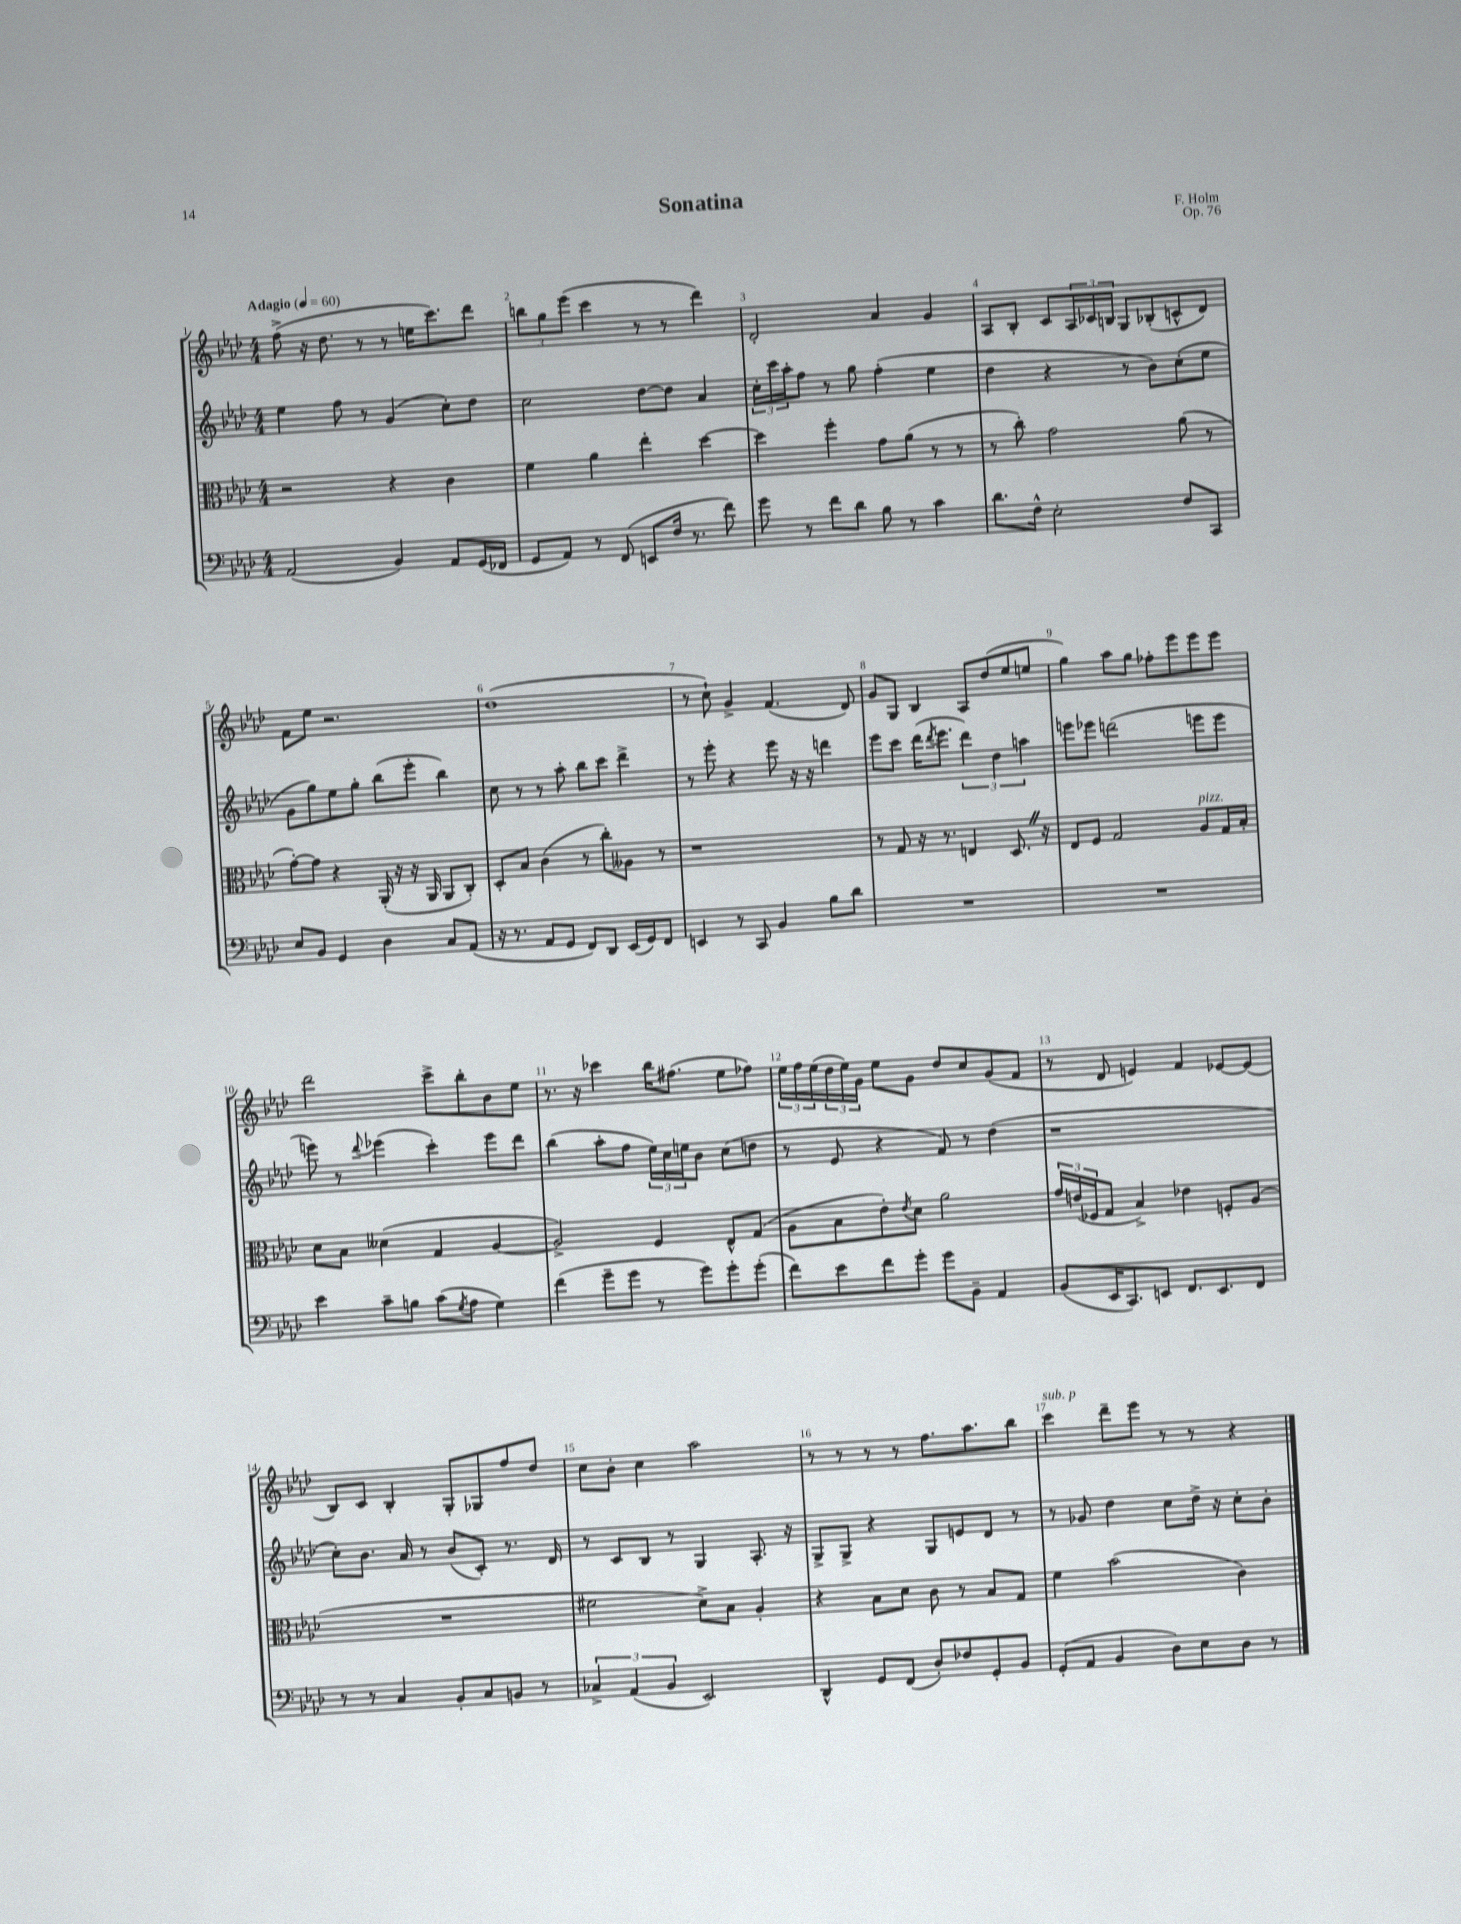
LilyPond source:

\header { title = "Sonatina" composer = "F. Holm" opus = "Op. 76" }
<<
\new StaffGroup <<
\new Staff = "s0" {
    \clef treble \key aes \major \numericTimeSignature \time 4/4 \tempo "Adagio" 4 = 60
    f''8->( r16 des''8. r8 r8 e''16 c'''8.) des'''8 |
    \tuplet 3/2 { b''8 g''8 ees'''8( } c'''4 r8 r8 des'''4) |
    des'2-. aes'4 g'4 |
    aes8 bes8-. c'8 \tuplet 3/2 { aes16 ces'16 b16 } g8 bes8-.( c'8-^ des'8) |
    f'8 ees''8 r2. |
    des''1( |
    r8 c''8-!) g'4-> f'4.( des'8) |
    g'8 g8 bes4 aes8 des''8( ees''8 e''8 |
    g''4) aes''8 g''8 fes''8-. ees'''8 ees'''8 ees'''8 |
    des'''2 c'''8-> bes''8-. bes'8 ees''8 |
    r8. r16 ces'''4 bes''16 fis''8.( ees''8 fes''8) |
    \tuplet 3/2 { ees''16 f''16 ees''16( } \tuplet 3/2 { des''16 ees''16) g'16 } ees''8 g'8 des''8 c''8 g'8( f'8 |
    r8 des'8 e'4) f'4 ees'8~ ees'8( |
    bes8) c'8 bes4-. g8-. ges8 f''8 des''8 |
    c''8 bes'8-. c''4 aes''2 |
    r8 r8 r8 r8 f''8. aes''8. bes''8 |
    c'''4^\markup { \italic "sub. p" } des'''8-- ees'''8 r8 r8 r4 \bar "|." |
}
\new Staff = "s1" {
    \clef treble \key aes \major \numericTimeSignature \time 4/4
    ees''4 f''8 r8 g'4( c''8-.) des''8 |
    c''2 des''8~ des''8 aes'4 |
    \tuplet 3/2 { c''16-. c'''16 aes''16-. } f''8 r8 g''8 f''4-.( ees''4 |
    des''4 r4 r8 bes'8) c''8-.( ees''8 |
    g'8 g''8) ees''8 g''8-. bes''8( ees'''8-. bes''4) |
    c''8 r8 r8 aes''8-. bes''8 c'''8 des'''4-> |
    r8 ees'''8-. r4 ees'''8 r16 r16 d'''4 |
    ees'''8 c'''8 des'''16( \acciaccatura { des'''8 } ees'''8. \tuplet 3/2 { des'''4) des''4 a''4 } |
    e'''8 ees'''8 d'''2( e'''8 e'''8 |
    e'''8) r8 \appoggiatura { des'''8 } ees'''4( c'''4-.) ees'''8 des'''8 |
    bes''4( aes''8-. f''8 \tuplet 3/2 { ees''16) c''16 e''16 } bes'8 c''8( d''8 |
    r8 ees'8 r4 f'8) r8 des''4( |
    r1 |
    c''8-.) bes'8. aes'16 r8 bes'8( c'8-.) r8. des'16 |
    r8 c'8 bes8 r8 g4 aes8.-. r16 |
    g8-> g8-> r4 g8 e'8 des'8 r8 |
    r8 ges'8 des''4 c''8 des''16-> r16 c''8-. bes'8-. \bar "|." |
}
\new Staff = "s2" {
    \clef alto \key aes \major \numericTimeSignature \time 4/4
    r2 r4 c'4 |
    f'4 aes'4 ees''4-. des''4~ |
    des''4 f''4-. g'8 aes'8( r8 r8 |
    r8 c''8-.) g'2 aes'8( r8 |
    g'8~-.) g'8 r4 aes,16-.( r16 r16 aes,16 aes,8 c8-.) |
    des8-. bes8 c'4( r8 c''8-.) aeses8 r8 |
    r1 |
    r8 g8 r16 r8. e4 des8. \once \override BreathingSign.text = \markup { \musicglyph "scripts.caesura.straight" } \breathe r16 |
    ees8 f8 g2 aes8^\markup { \italic "pizz." } g16 bes16-. |
    des'8 bes8 deses'4( g4 aes4~ |
    aes2->) f4 ees8-^ g8( |
    aes8 bes8 ees'8-.) \acciaccatura { ees'8 } des'8 aes'2 |
    \tuplet 3/2 { g'16 e'16( fes16 } g8 bes4->) ees'4 f8-. aes8( |
    R1 |
    fis'2 des'8->) bes8 aes4-. |
    r4 bes8 des'8 c'8 r8 bes8 g8 |
    f'4 bes'2( c'4) \bar "|." |
}
\new Staff = "s3" {
    \clef bass \key aes \major \numericTimeSignature \time 4/4
    aes,2( bes,4) aes,8 g,16( fes,16 |
    g,8 aes,8) r8 f,8( e,8 f16 r8. f'8) |
    g'8 r8 f'8 des'8 bes8 r8 c'4 |
    des'8. f16-^ ees2-. f8 c,8 |
    ees8 bes,8 g,4 des4 c8 aes,8( |
    r16 r8. aes,8 g,8 f,8) des,8 ees,16( g,16) f,8 |
    e,4 r8 c,8 bes,4 bes8 des'8 |
    R1 |
    R1 |
    ees'4 c'8-- b8 c'8( \acciaccatura { g8 } aes8 g4) |
    f'4( g'8-- g'8 r8 g'8) g'8-. g'8-.( |
    f'8) ees'8 f'8 g'8-. g'8 bes,8-- aes,4 |
    bes,8( ees,16 c,8.) e,8 f,8. e,8. f,8 |
    r8 r8 c4 bes,8-. c8 b,8 r8 |
    \tuplet 3/2 { ces4-> aes,4( bes,4 } ees,2) |
    des,4-^ g,8 f,8( des8-.) fes8 g,8-. bes,8 |
    g,8-.( aes,8 bes,4 des8) ees8 des8 r8 \bar "|." |
}
>>
>>
\layout { \context { \Score \override BarNumber.break-visibility = ##(#f #t #t) barNumberVisibility = #all-bar-numbers-visible } }
